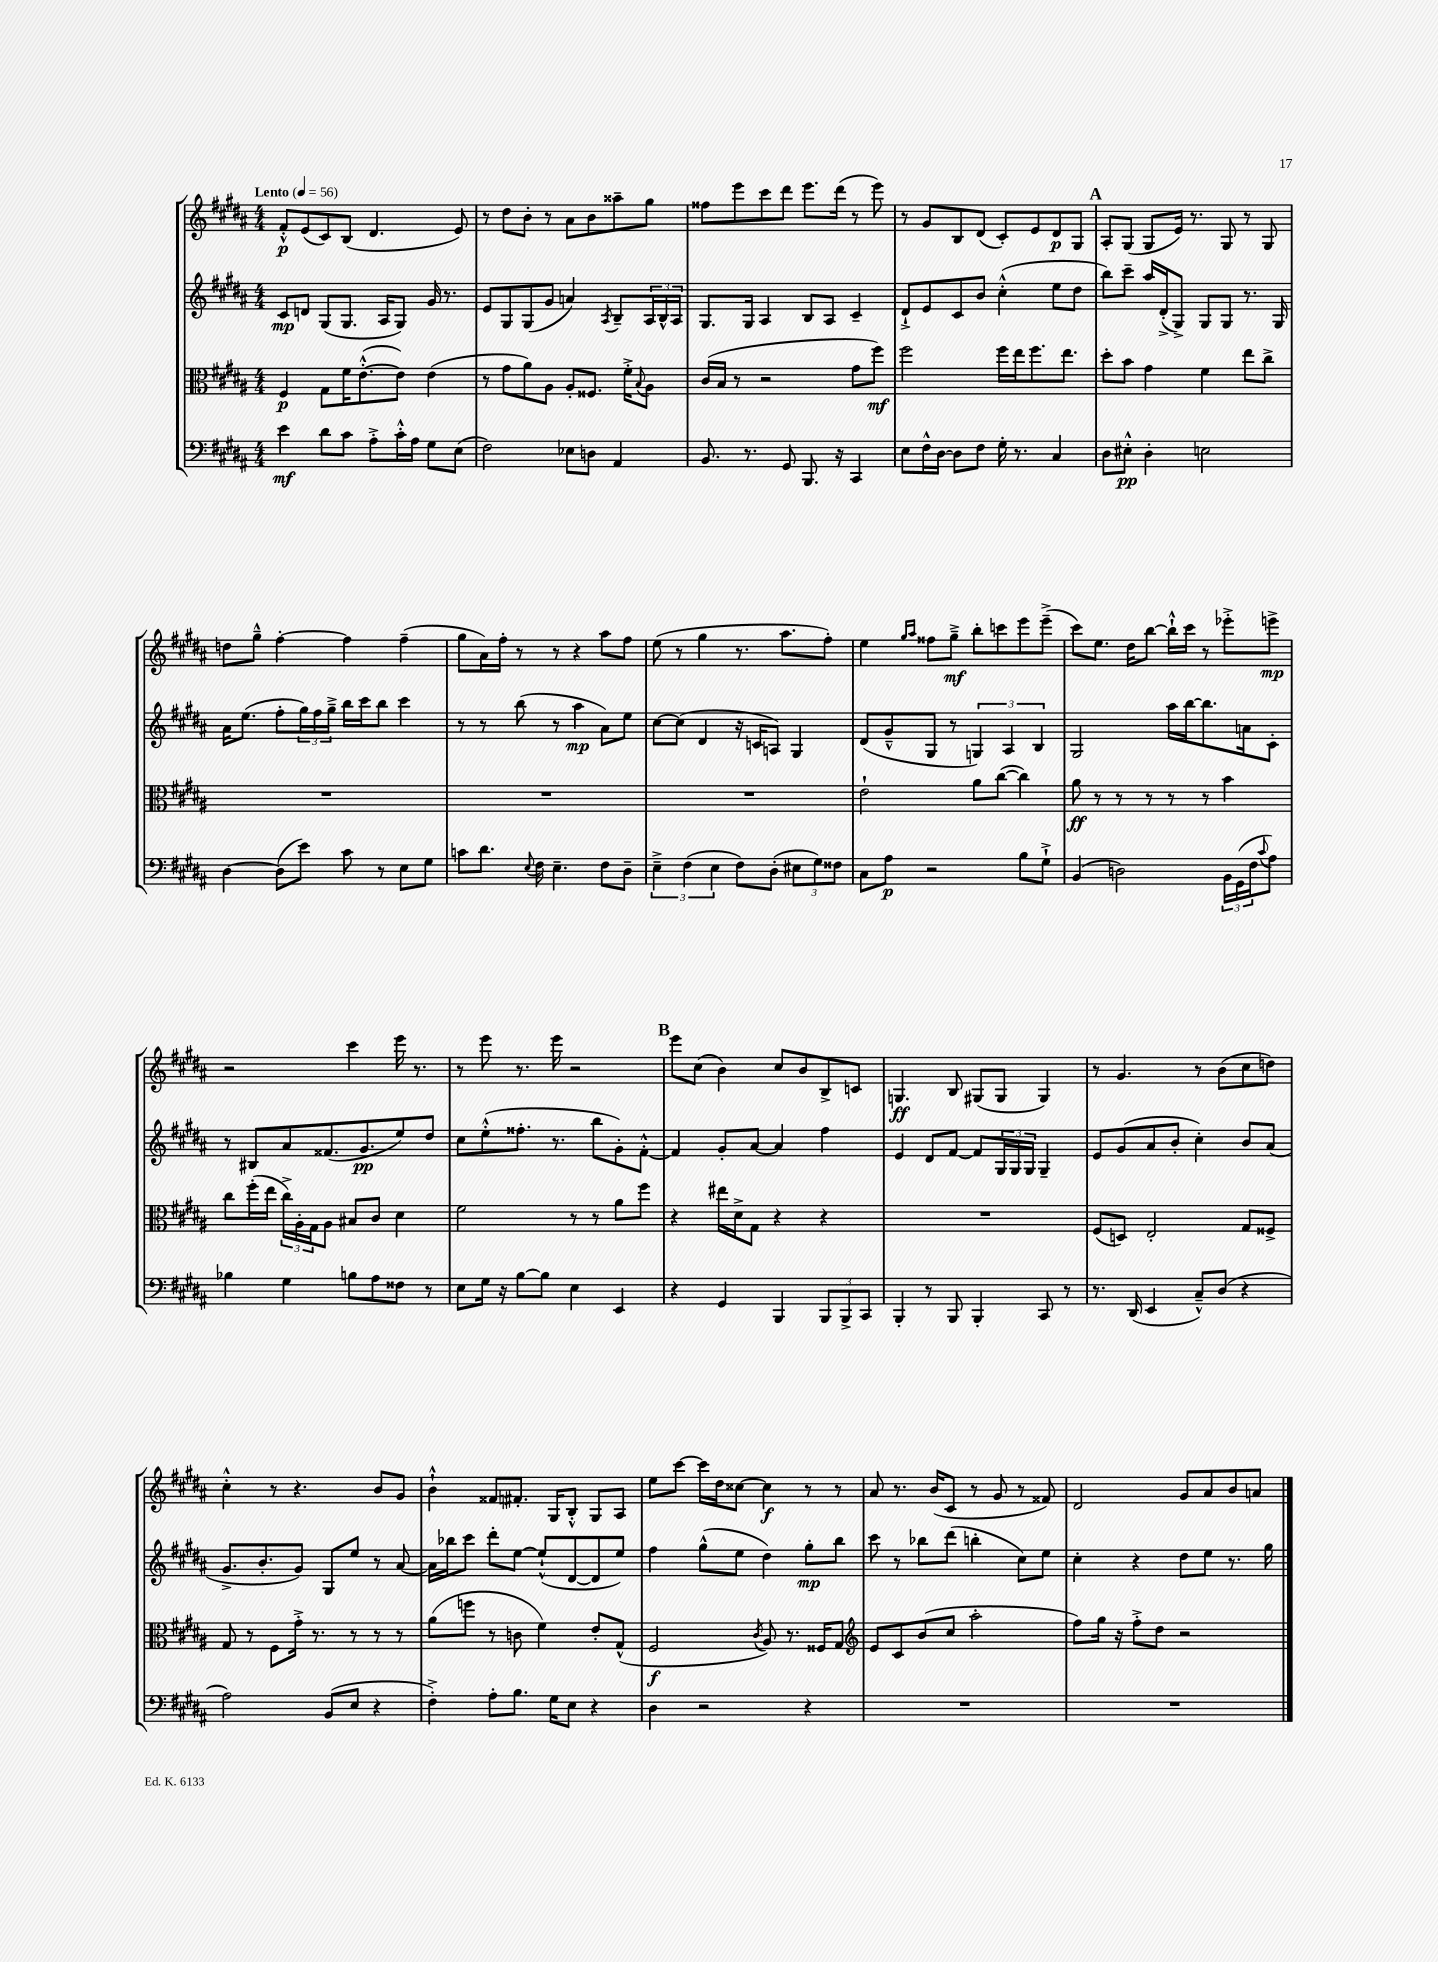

**kern	**kern	**kern	**kern
*staff4	*staff3	*staff2	*staff1
*clefF4	*clefC3	*clefG2	*clefG2
*k[f#c#g#d#a#]	*k[f#c#g#d#a#]	*k[f#c#g#d#a#]	*k[f#c#g#d#a#]
*M4/4	*M4/4	*M4/4	*M4/4
*MM56	*MM56	*MM56	*MM56
4e	4F#	8c#	8f#'^^
.	.	8d	(8e
8d#	8G#	(8G#	8c#)
8c#	16f#	8.G#	(8B
.	([8.e'^^	.	.
8A#'^	.	.	4.d#
.	.	16A#	.
16c#'^^	8e])	8G#)	.
16A#	.	.	.
8G#	(4e	16g#	.
.	.	8.r	.
(8E	.	.	8e)
=	=	=	=
2F#)	8r	8e	8r
.	8g#	8G#	8dd#
.	8a#)	(8G#	8b'
.	8A#	8g#	8r
8E-	8A#'	4a)	8a#
8D	8.F##	.	8b
.	.	8qA#	.
4AA#	.	8B~	8aa##~
.	16f#'^	.	.
.	8qqB	.	.
.	8A#	24A#	8gg#
.	.	24B^^	.
.	.	24A#	.
=	=	=	=
8.BB	(16c#	8.G#	8ff##
.	16B	.	.
.	8r	.	8eee
8.r	.	16G#	.
.	2r	4A#	8ccc#
8GG#	.	.	8ddd#
8.BBB	.	8B	8.eee
.	.	8A#	.
16r	.	.	(16ddd#
4CC#	8g#	4c#~	8r
.	8ff#)	.	8eee)
=	=	=	=
8E	2ff#	8d#`^	8r
16F#^^	.	8e	8g#
[16D#	.	.	.
8D#]	.	8c#	8B
8F#	.	8b	(8d#
16G#'	16ff#	(4cc#'^^	8c#')
8.r	16ee	.	.
.	8.ff#	.	8e
4C#	.	8ee	8d#
.	8.ee	.	.
.	.	8dd#	8G#
=	=	=	=
8D#	8dd#'	8bb)	8A#'
8E#'^^	8b	8ccc#~	(8G#
4D#'	4g#	16aa#	8G#
.	.	(16d#'^	.
.	.	8G#^)	16e)
.	.	.	8.r
2E	4f#	8G#	.
.	.	8G#	8G#
.	8ee	8.r	8r
.	8cc#^	.	8G#
.	.	16G#	.
=	=	=	=
[4D#	1r	16a#	8dd
.	.	(8.ee	.
.	.	.	8gg#~^^
(8D#]	.	8ff#'	[4ff#'
8e)	.	24gg#)	.
.	.	24ff#	.
.	.	24gg#~^	.
8c#	.	16bb	4ff#]
.	.	16ccc#	.
8r	.	8bb	.
8E	.	4ccc#	(4ff#~
8G#	.	.	.
=	=	=	=
8c	1r	8r	8gg#
8.d#	.	8r	16a#)
.	.	.	16ff#'
.	.	(8bb	8r
8qqE	.	.	.
16F#	.	.	.
4.E~	.	8r	8r
.	.	4aa#	4r
8F#	.	8a#)	8aa#
8D#~	.	8ee	8ff#
=	=	=	=
6E~^	1r	[8cc#	(8ee
.	.	(8cc#]	8r
(6F#	.	.	.
.	.	4d#	4gg#
6E	.	.	.
8F#)	.	16r	8.r
.	.	16c	.
(8D#'	.	8A)	.
.	.	.	8.aa#
12E#	.	4G#	.
12G#)	.	.	.
.	.	.	8ff#')
12F##	.	.	.
=	=	=	=
8C#	2e`	(8d#	4ee
8A#	.	8g#~^^	.
.	.	.	16qqgg#
.	.	.	16qqaa#
2r	.	8G#	8ff##
.	.	8r	8gg#~^
.	8a#	6G)	8bb'
.	([8cc#	.	8ccc
.	.	6A#	.
8B	4cc#])	.	8eee
.	.	6B	.
8G#`^	.	.	(8eee~^
=	=	=	=
(4BB	8a#	2G#	8ccc#)
.	8r	.	8.ee
2D)	8r	.	.
.	.	.	16dd#
.	8r	.	[8bb
.	8r	16aa#	16bb`^^]
.	.	[16bb	16ccc#
.	8r	8.bb]	8r
24BB	4b	.	8eee-'^
(24GG#	.	.	.
.	.	16a	.
24F#	.	.	.
8qqc#	.	.	.
8A#)	.	8c#'	8eee^
=	=	=	=
4B-	8cc#	8r	2r
.	(16ff#'	8B#	.
.	16ee	.	.
4G#	24cc#^)	8a#	.
.	24A#'	.	.
.	24G#	.	.
.	8A#	(8.f##	.
8B	8B#	.	4ccc#
.	.	8.g#	.
8A#	8c#	.	.
8F##	4d#	8ee)	16eee
.	.	.	8.r
8r	.	8dd#	.
=	=	=	=
8E	2f#	8cc#	8r
16G#	.	(8ee'^^	8eee
16r	.	.	.
[8B	.	8.ff##'	8.r
8B]	.	.	.
.	.	8.r	16eee
4E	8r	.	2r
.	8r	8bb	.
4EE	8a#	8g#')	.
.	8ff#	[8f#'^^	.
=	=	=	=
4r	4r	4f#]	8eee
.	.	.	(8cc#
4GG#	16ee#	8g#'	4b)
.	16d#^	.	.
.	8G#	[8a#	.
4BBB	4r	4a#]	8cc#
.	.	.	8b
12BBB	4r	4ff#	8B^
12BBB^	.	.	.
.	.	.	8c
12CC#	.	.	.
=	=	=	=
4BBB'	1r	4e	4.G
8r	.	8d#	.
8BBB	.	[8f#	8B
4BBB'	.	8f#]	(8G#
.	.	24G#	8G#
.	.	24G#	.
.	.	24G#	.
8CC#	.	4G#~	4G#)
8r	.	.	.
=	=	=	=
8.r	(8F#	8e	8r
.	8D)	(8g#	4.g#
(16DD#	.	.	.
4EE	2E'	8a#	.
.	.	8b'	.
8C#~^^)	.	4cc#')	8r
(8D#	.	.	(8b
4r	8G#	8b	8cc#
.	8F##^	(8a#	8dd)
=	=	=	=
2A#)	8G#	8.g#^	4cc#'^^
.	8r	.	.
.	.	8.b'	.
.	8F#	.	8r
.	16g#'^	8g#)	4.r
.	8.r	.	.
(8BB	.	8G#	.
8E	8r	8ee	.
4r	8r	8r	8b
.	8r	[8a#	8g#
=	=	=	=
4F#'^)	(8a#	16a#]	4b`^^
.	.	16bb-	.
.	8ff	8ccc#	.
8A#'	8r	8ddd#'	8f##
8.B	8c	[8ee	8.f#'
.	4f#)	(8ee`^^]	.
16G#	.	.	16G#
8E	.	[8d#	8B'^^
4r	8e'	8d#]	8G#
.	(8G#^^	8ee)	8A#
=	=	=	=
4D#	2F#	4ff#	8ee
.	.	.	[8ccc#
2r	.	(8gg#^^	16ccc#]
.	.	.	16dd#
.	.	8ee	[8cc##
.	8qc#	.	.
.	8A#)	4dd#)	4cc##]
.	8.r	.	.
4r	.	8gg#'	8r
.	16F##	.	.
.	8G#	8bb	8r
=	=	=	=
*	*clefG2	*	*
1r	8e	8ccc#	8a#
.	8c#	8r	8.r
.	(8b	8bb-	.
.	.	.	(16b
.	8cc#	(8ddd#	8c#
.	2aa#'	4bb'	8r
.	.	.	8g#
.	.	8cc#)	8r
.	.	8ee	8f##)
=	=	=	=
1r	8ff#)	4cc#'	2d#
.	16gg#	.	.
.	16r	.	.
.	8ff#'^	4r	.
.	8dd#	.	.
.	2r	8dd#	8g#
.	.	8ee	8a#
.	.	8.r	8b
.	.	.	8a
.	.	16gg#	.
==	==	==	==
*-	*-	*-	*-
